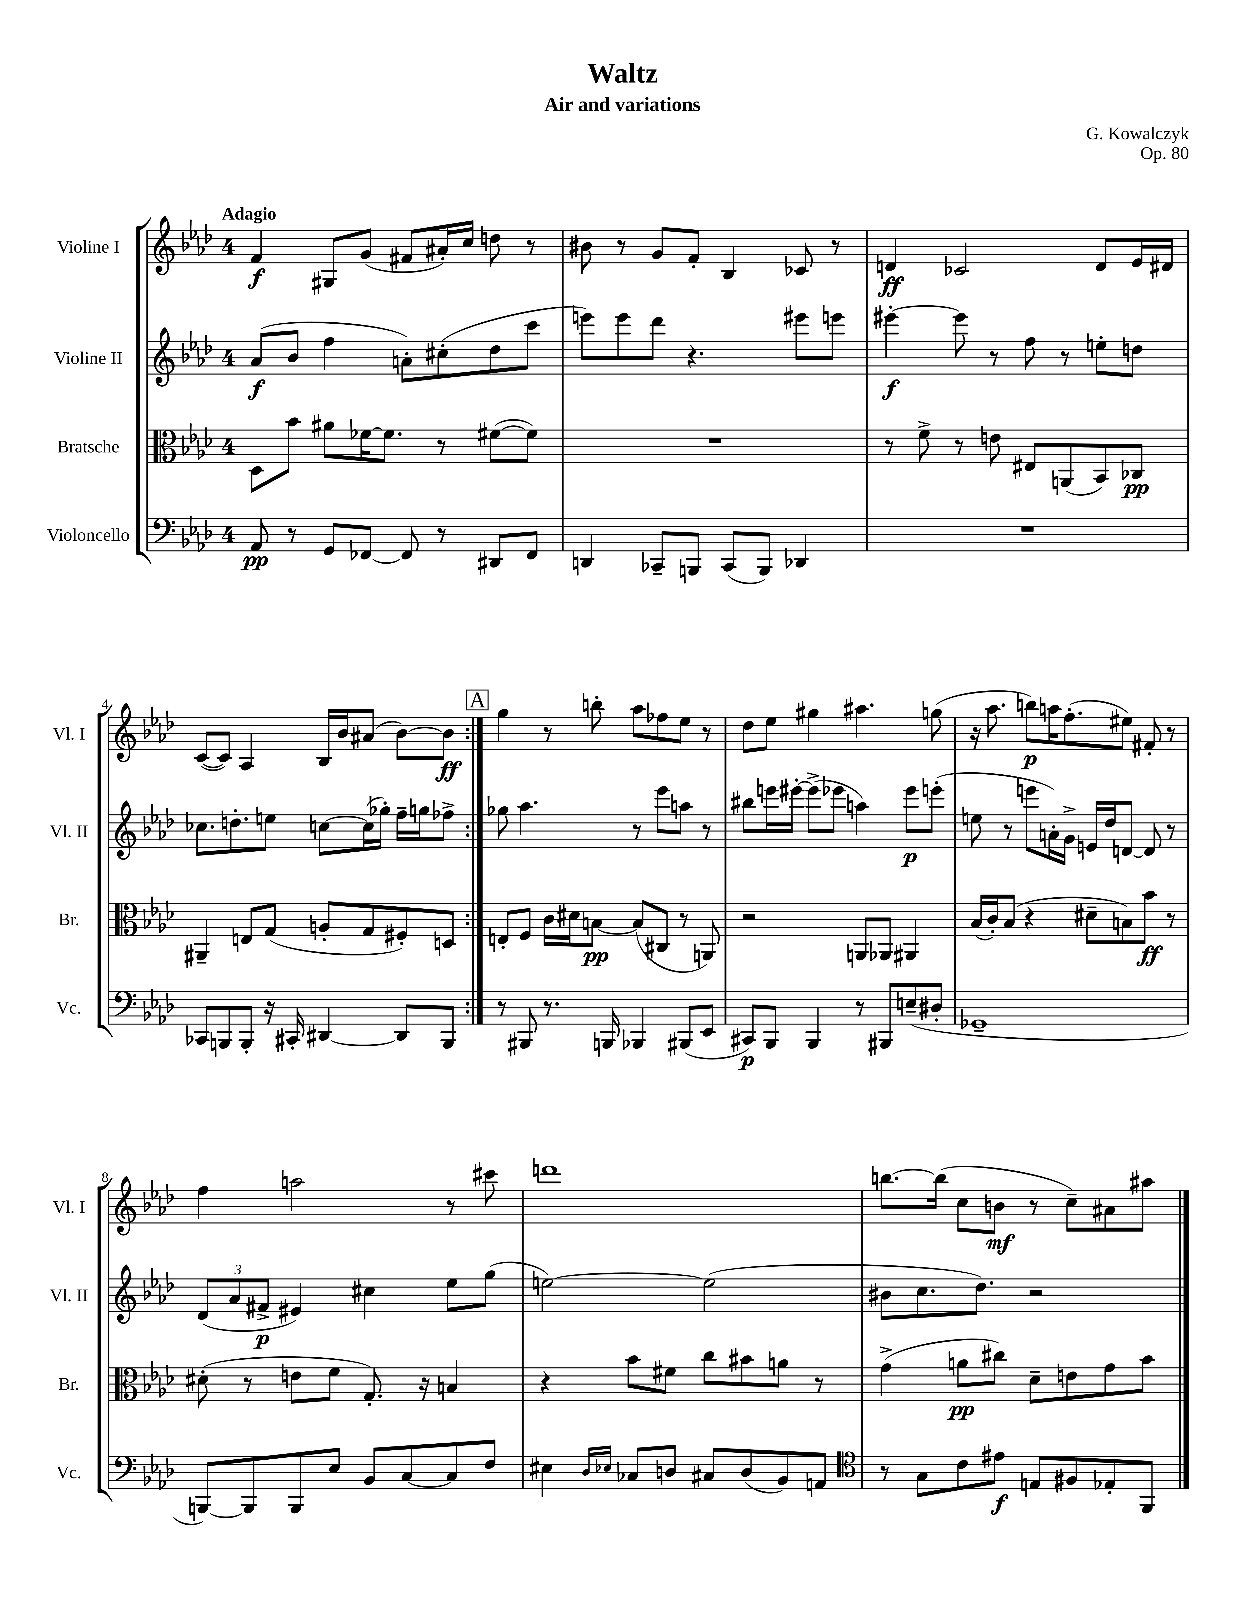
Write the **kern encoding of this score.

**kern	**kern	**kern	**kern
*staff4	*staff3	*staff2	*staff1
*clefF4	*clefC3	*clefG2	*clefG2
*k[b-e-a-d-]	*k[b-e-a-d-]	*k[b-e-a-d-]	*k[b-e-a-d-]
*M4/4	*M4/4	*M4/4	*M4/4
8AA-/	8D-\L	(8a-/L	4f/
8r	8b-\J	8b-/J	.
8GG/L	8a#\L	4ff\	8G#/L
[8FF-/J	[16f-\K	.	(8g/J
.	8.f-\]J	.	.
8FF-/]	.	8a'\L)	8f#/L
8r	8r	(8cc#'\	16a#'/L)
.	.	.	16cc/JJ
8DD#/L	([8f#\L	8dd-\	8dd\
8FF-/J	8f#\]J)	8ccc\J	8r
=	=	=	=
4DD/	1r	8eee\L)	8b#\
.	.	8eee\	8r
8CC-~/L	.	8ddd-\J	8g/L
8BBB/J	.	4.r	8f'/J
(8CC-/L	.	.	4B-/
8BBB/J)	.	.	.
4DD-/	.	8eee#\L	8c-/
.	.	8eee\J	8r
=	=	=	=
1r	8r	[4eee#'\	4d/
.	8f^\	.	.
.	8r	8eee#\]	2c-/
.	8e\	8r	.
.	8E#/L	8ff\	.
.	(8AA/	8r	.
.	8BB-/)	8ee'\L	8d/L
.	8C-/J	8dd\J	16e-/L
.	.	.	16d#/JJ
=	=	=	=
8CC-/L	4AA#~/	8.cc-\L	([8c/L
8BBB/	.	.	8c/]J)
.	.	8.dd'\	.
8BBB'/J	8E/L	.	4A-/
16r	(8G/J	8ee\J	.
16CC#'/	.	.	.
[4DD#/	8A'/L	[8cc\L	16B-/LL
.	.	.	16b-/J
.	8G/	(16cc\]L	(8a#/J
.	.	16gg-'\JJ)	.
8DD#/]L	8F#'/)	16ff~\LL	[8b-\L)
.	.	16gg\J	.
8BBB/J	8D/J	8ff-^\J	8b-\]J
=:|!	=:|!	=:|!	=:|!
8r	8E'/L	8gg-\	4gg\
8BBB#/	8F/J	4.aa-\	.
8.r	16c\LL	.	8r
.	16d#\J	.	.
.	[8B\J	.	8bb'\
16BBB/	.	.	.
4BBB-/	(8B/]L	8r	8aa-\L
.	8C#/J	8eee-\L	8ff-\
(8BBB#/L	8r	8aa\J	8ee-\J
8EE-/J	8AA/)	8r	8r
=	=	=	=
8CC#/L)	2r	8bb#\L	8dd-\L
8BBB-/J	.	16eee\L	8ee-\J
.	.	[16eee#'\JJ	.
4BBB-/	.	(8eee#^\]L	4gg#\
.	.	8eee-\J	.
8r	8AA/L	4aa\)	4.aa#\
8BBB#/L	8AA-/J	.	.
(8E~/	4AA#/	8eee-\L	.
8D#'/J	.	(8eee'\J	(8gg\
=	=	=	=
1GG-~	(16B-/LL	8ee\	16r
.	16c'/J)	.	8.aa-\
.	(8B-/J	8r	.
.	4r	8eee\L	8bb\L)
.	.	16a'\L)	16aa\K
.	.	16g^\JJ	(8.ff'\
.	8d#~\L	16e/LL	.
.	.	16dd-/J	.
.	8B\)	[8d/J	8ee#\J)
.	8b-\J	8d/]	8f#'/
.	8r	8r	8r
=	=	=	=
[8BBB/L)	(8d#'\	(12d-/L	4ff\
.	.	12a-/	.
8BBB/]	8r	.	.
.	.	12f#^/J	.
8BBB/	8e\L	4e#/)	2aa\
8E-/J	8f\J	.	.
8BB-/L	8.G'/)	4cc#\	.
[8C/	.	.	.
.	16r	.	.
8C/]	4B/	8ee-\L	8r
8F/J	.	(8gg\J	8ccc#\
=	=	=	=
4E#\	4r	[2ee\)	1ddd
16qqD-/LL	.	.	.
16qqE-/JJ	.	.	.
8C-/L	8b-\L	.	.
8D/J	8f#\J	.	.
8C#/L	8cc\L	(2ee\]	.
(8D/	8b#\	.	.
8BB-/)	8a\J	.	.
8AA/J	8r	.	.
=	=	=	=
*clefC4	*	*	*
8r	(4g^\	8b#\L	[8.bb\L
8G\L	.	8.cc\	.
.	.	.	(16bb\]Jk
8c\	8a\L	.	8cc\L
.	.	8.dd-\J)	.
8e#\J	8cc#\J)	.	8b\J
8E/L	8d-~\L	2r	8r
8F#/	8e\	.	8cc~\L)
8E-'/	8g\	.	8a#\
8FF/J	8b-\J	.	8aa#\J
==	==	==	==
*-	*-	*-	*-
